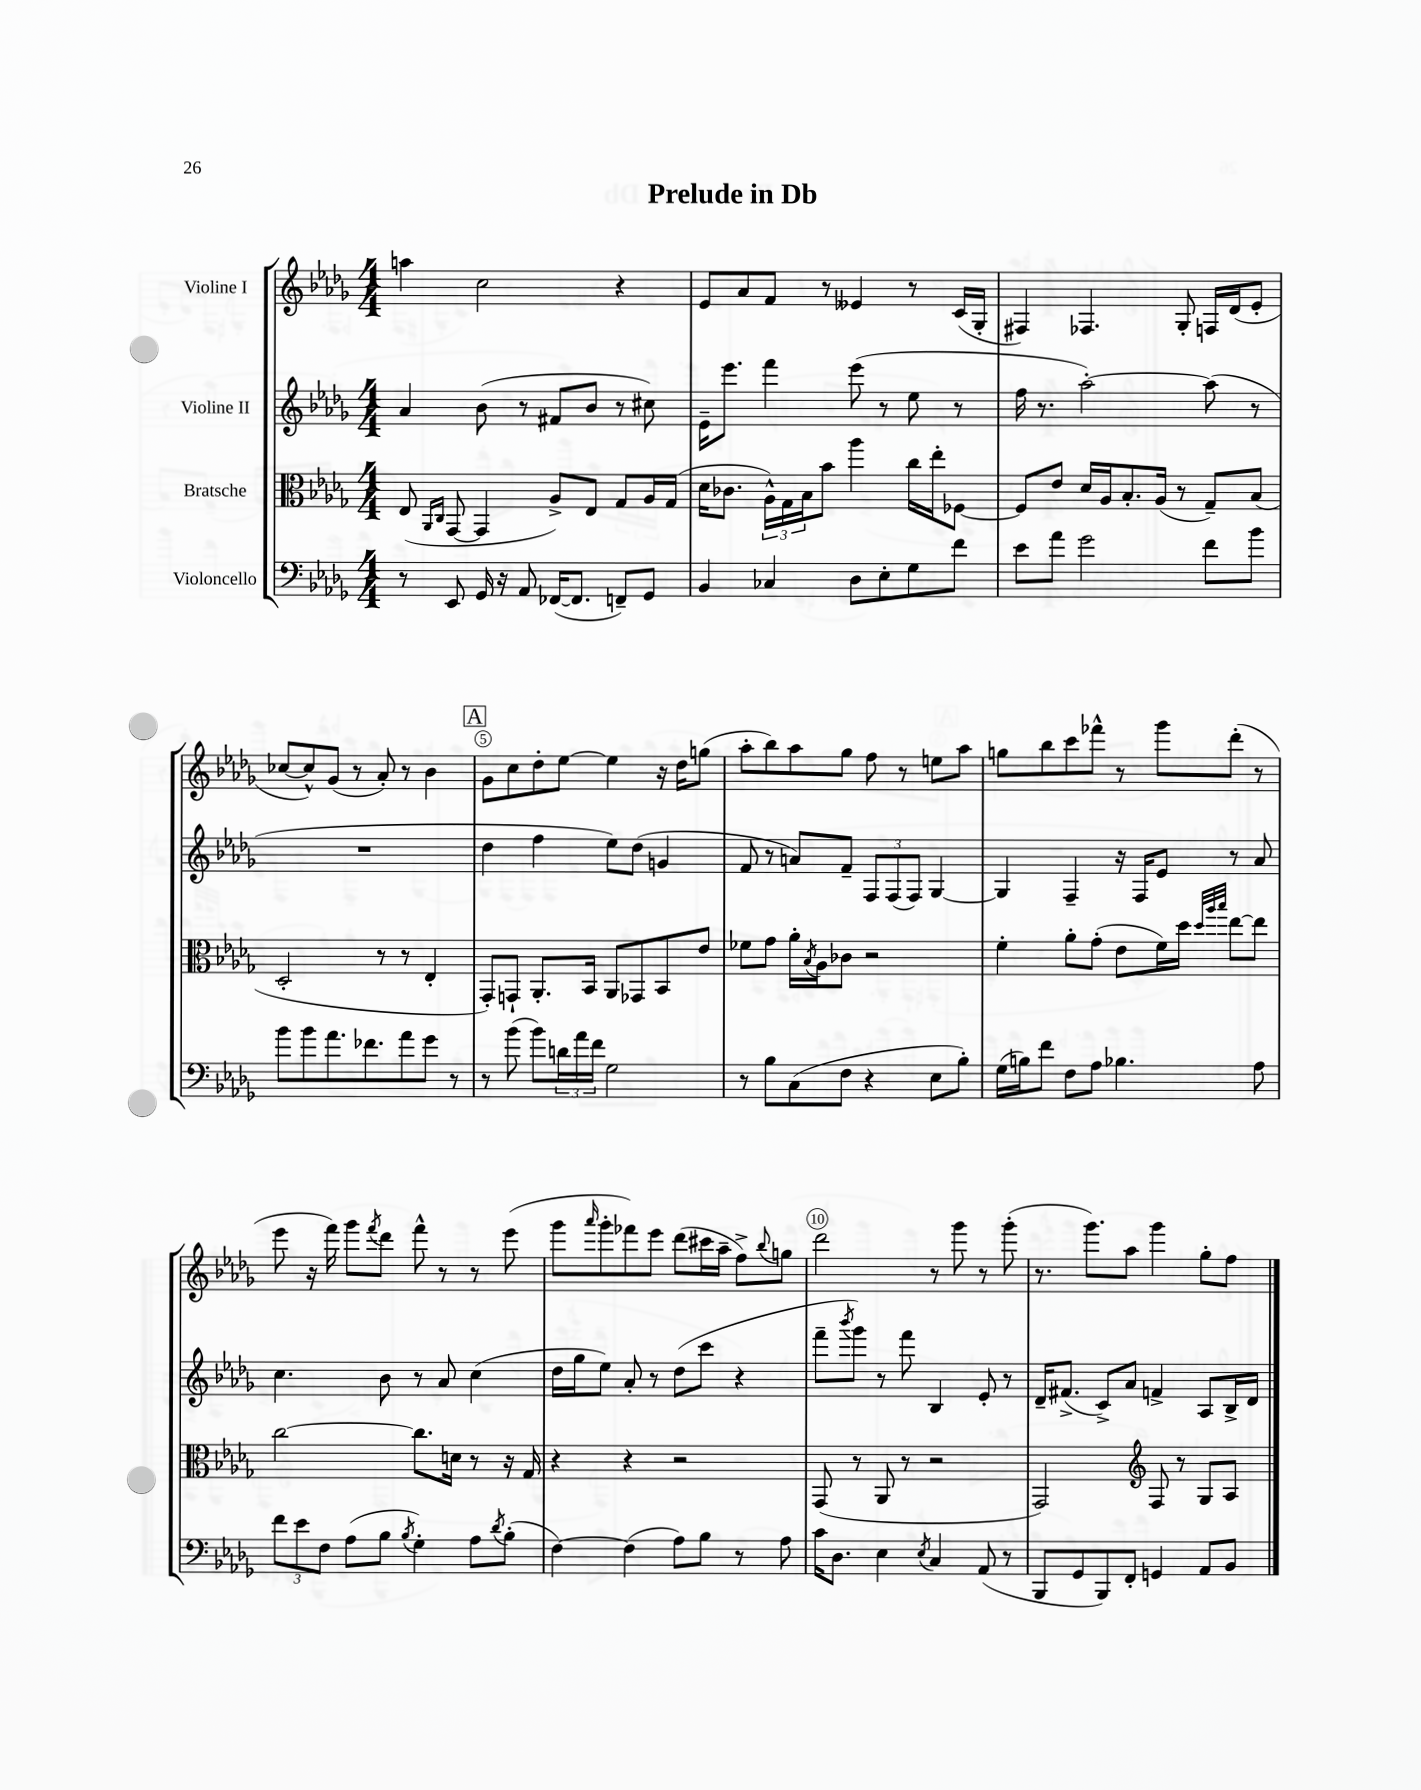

**kern	**kern	**kern	**kern
*staff4	*staff3	*staff2	*staff1
*clefF4	*clefC3	*clefG2	*clefG2
*k[b-e-a-d-g-]	*k[b-e-a-d-g-]	*k[b-e-a-d-g-]	*k[b-e-a-d-g-]
*M4/4	*M4/4	*M4/4	*M4/4
8r	(8E-	4a-	4aa
.	16qqAA-	.	.
.	16qqC	.	.
8EE-	[8GG-	.	.
16GG-	4GG-]	(8b-	2cc
16r	.	.	.
8AA-	.	8r	.
([16FF-	8A-^)	8f#	.
8.FF-]	.	.	.
.	8E-	8b-	.
8FF~)	8G-	8r	4r
8GG-	16A-	8cc#)	.
.	(16G-	.	.
=	=	=	=
4BB-	16d-	16e-~	8e-
.	8.c-	8.eee-	.
.	.	.	8a-
4C-	24A-^^)	4fff	8f
.	24G-	.	.
.	24B-	.	.
.	8b-	.	8r
8D-	4aa-	(8eee-	4e--
8E-'	.	8r	.
8G-	16cc	8ee-	8r
.	16ee-'	.	.
8f	[8F-	8r	(16c
.	.	.	16G-'
=	=	=	=
8e-	8F-]	16ff	4F#)
.	.	8.r	.
8a-	8e-	.	.
2g-	16d-	[2aa-')	4.F-
.	16A-	.	.
.	8.B-'	.	.
.	(16A-	.	.
.	8r	.	8G-'
8f	8G-~)	(8aa-]	16F
.	.	.	(16d-
8b-	(8B-	8r	8e-'
=	=	=	=
8b-	2D-'	1r	[8cc-
8b-	.	.	8cc-^^])
8.a-	.	.	(8g-
.	.	.	8r
8.f-	.	.	.
.	8r	.	8a-')
8a-	8r	.	8r
8g-	4E-'	.	4b-
8r	.	.	.
=	=	=	=
8r	8GG-')	4dd-	8g-
(8b-	8GG`	.	8cc
8b-)	8.AA-'	4ff	8dd-'
24d	.	.	[8ee-
24a-	.	.	.
.	16BB-	.	.
24f	.	.	.
2G-	8AA-	8ee-)	4ee-]
.	8GG-	(8dd-	.
.	8BB-	4g	16r
.	.	.	16dd-
.	8e-	.	(8gg
=	=	=	=
8r	8f-	8f	8aa-'
8B-	8g-	8r	8bb-)
(8C	16a-'	8a)	8aa-
.	8qB-	.	.
.	16A-	.	.
8F	8c-	8f~	8gg-
4r	2r	12F	8ff
.	.	(12F	.
.	.	.	8r
.	.	12F)	.
8E-	.	[4G-	8ee
8B-')	.	.	8aa-
=	=	=	=
(16G-	4f'	4G-]	8gg
16B)	.	.	.
8f	.	.	8bb-
8F	8a-'	4F~	8ccc
8A-	(8g-'	.	8fff-^^
4.B-	8e-	16r	8r
.	.	16F	.
.	16f)	8e-	8ggg-
.	16dd-	.	.
.	32qqdd-	.	.
.	32qqaa-	.	.
.	32qqbb-	.	.
.	[8ee-	8r	(8ddd-'
8A-	8ee-]	8a-	8r
=	=	=	=
12f	[2cc	4.cc	8eee-
12e-	.	.	.
.	.	.	16r
12F	.	.	.
.	.	.	16fff)
(8A-	.	.	8ggg-
.	.	.	8qfff
8B-	.	8b-	8ddd-
8qB-	.	.	.
4G-')	8.cc]	8r	8fff^^
.	.	8a-	8r
.	16d	.	.
8A-	8r	(4cc	8r
8qd-	.	.	.
(8B-'	16r	.	(8eee-
.	16G-	.	.
=	=	=	=
[4F)	4r	16dd-	8ggg-
.	.	16gg-	.
.	.	.	16qqaaa-
.	.	8ee-)	8ggg-'
(4F]	4r	8a-'	8fff-)
.	.	8r	8eee-
8A-)	2r	(8dd-	(8ddd-
8B-	.	8ccc	16ccc#
.	.	.	16aa-~
8r	.	4r	8ff^)
.	.	.	8qqbb-
8A-	.	.	8gg
=	=	=	=
16c	(8GG-	8fff~	2ddd-
8.D-	.	.	.
.	.	8qbbb-	.
.	8r	8ggg-)	.
4E-	8AA-	8r	.
.	8r	8fff	.
8qE-	.	.	.
4C	2r	4B-	8r
.	.	.	8ggg-
(8AA-	.	8e-'	8r
8r	.	8r	(8ggg-'
=	=	=	=
8BBB-	2GG-)	16d-~	8.r
.	.	(8.f#^	.
8GG-	.	.	.
.	.	.	8.ggg-)
8BBB-)	.	8c^)	.
8FF'	.	8a-	8aa-
*	*clefG2	*	*
4GG	8F	4f^	4ggg-
.	8r	.	.
8AA-	8G-	8A-	8gg-'
8BB-	8A-	16B-^	8ff
.	.	16d-	.
==	==	==	==
*-	*-	*-	*-
